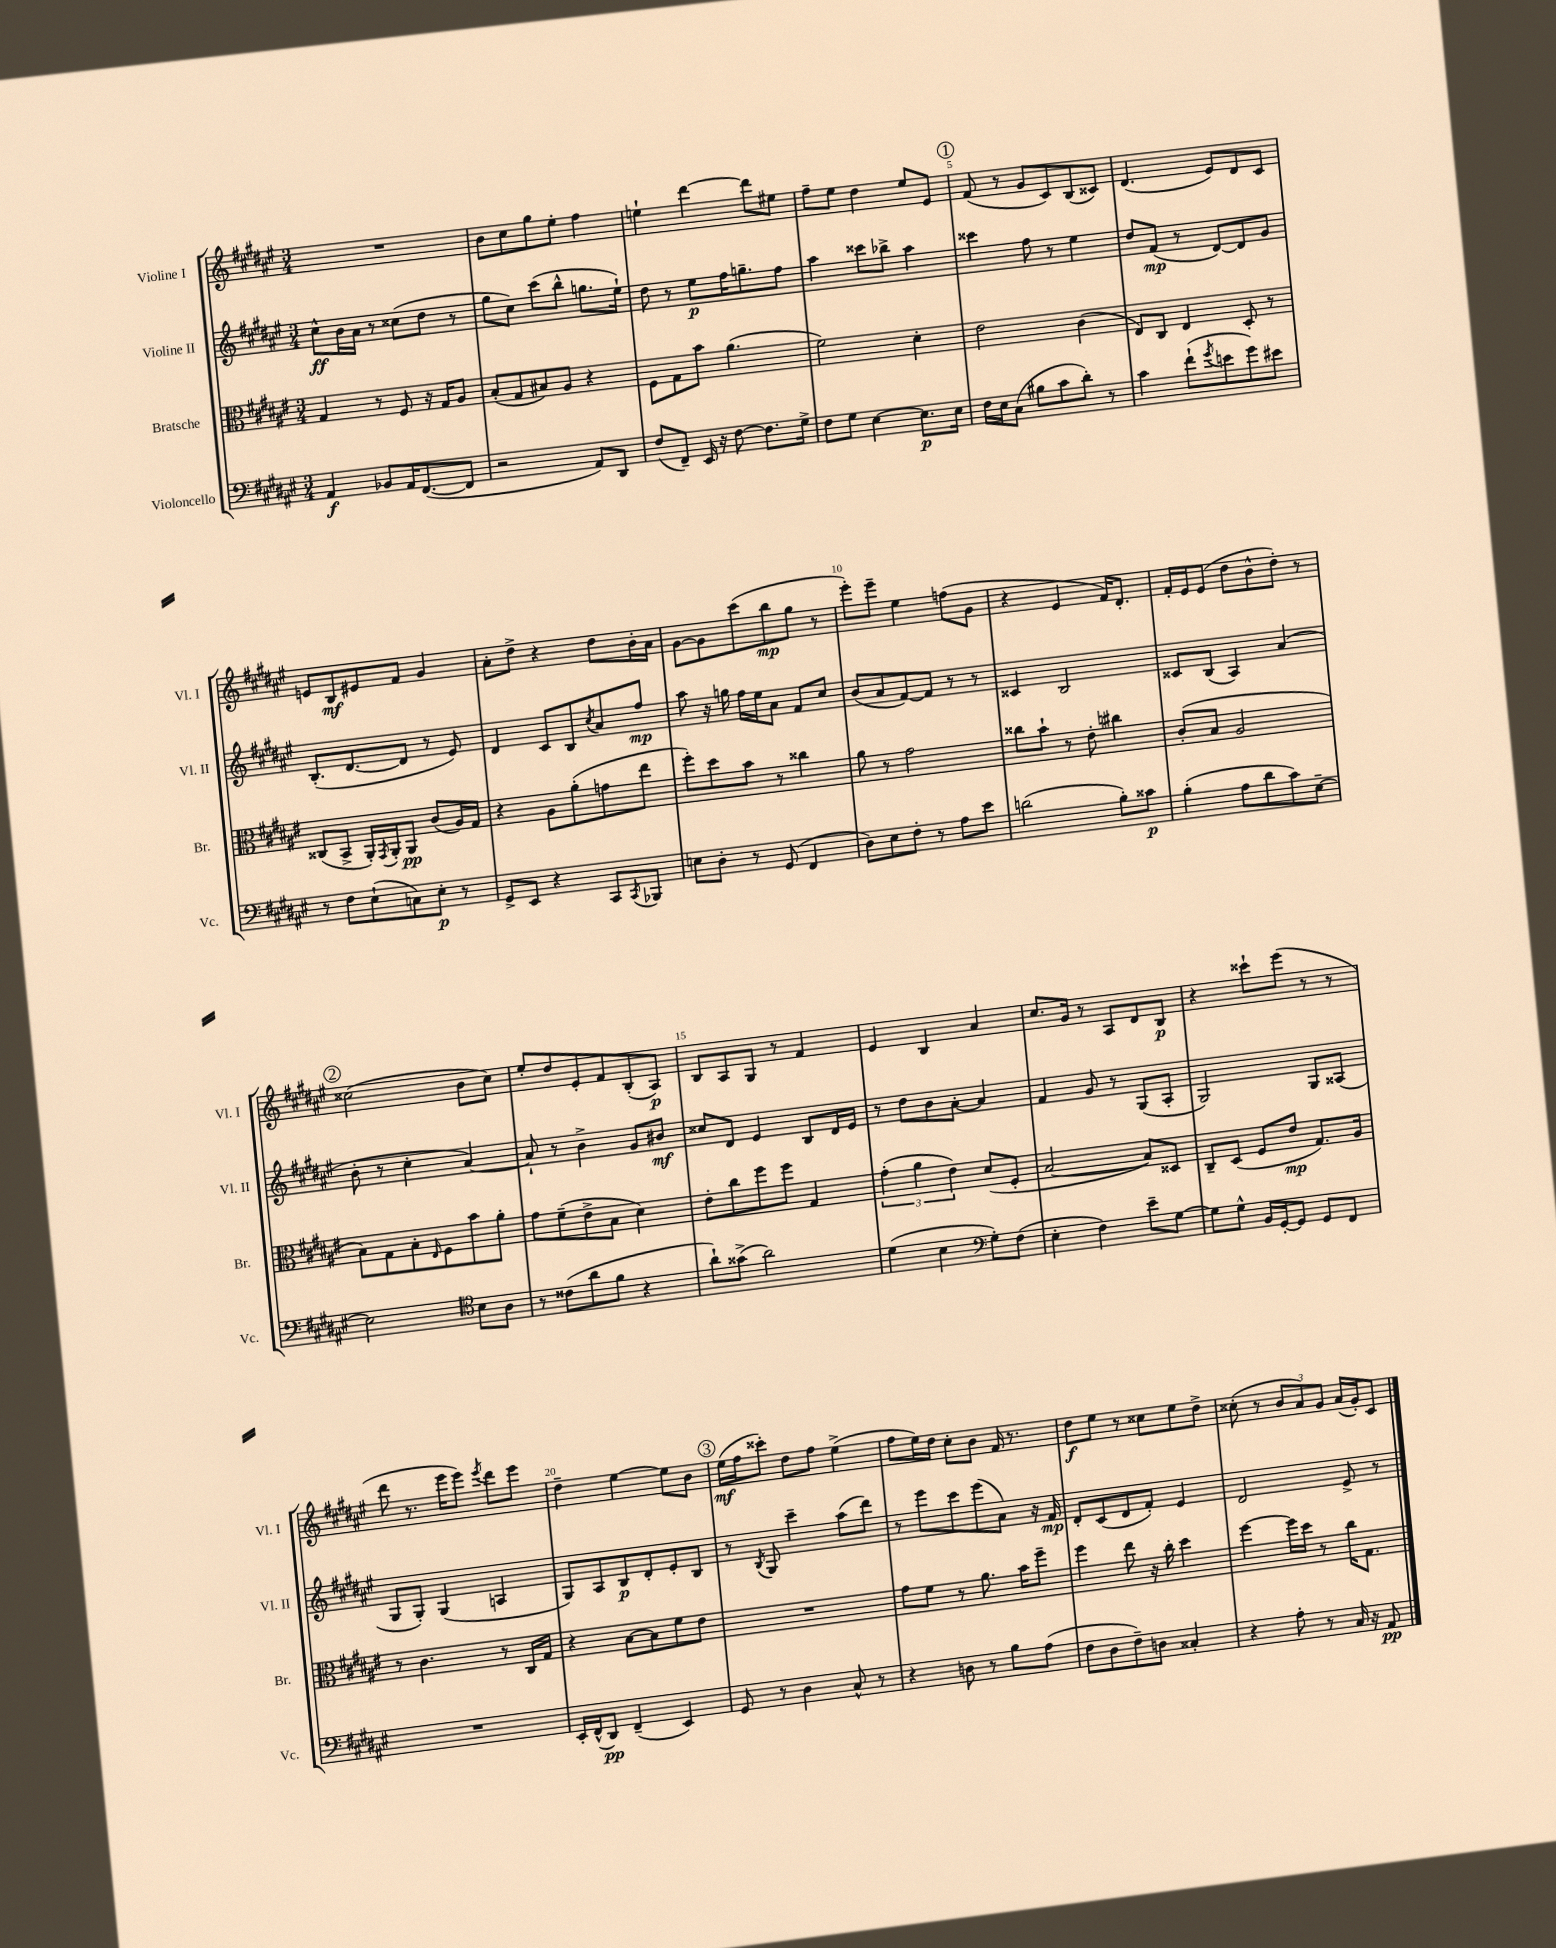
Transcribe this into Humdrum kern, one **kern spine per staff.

**kern	**dynam	**kern	**dynam	**kern	**dynam	**kern	**dynam
*part4	*part4	*part3	*part3	*part2	*part2	*part1	*part1
*staff4	*staff4	*staff3	*staff3	*staff2	*staff2	*staff1	*staff1
*I"Violoncello	*	*I"Bratsche	*	*I"Violine II	*	*I"Violine I	*
*I'Vc.	*	*I'Br.	*	*I'Vl. II	*	*I'Vl. I	*
*clefF4	*	*clefC3	*	*clefG2	*	*clefG2	*
*k[f#c#g#d#a#e#]	*	*k[f#c#g#d#a#e#]	*	*k[f#c#g#d#a#e#]	*	*k[f#c#g#d#a#e#]	*
*M3/4	*	*M3/4	*	*M3/4	*	*M3/4	*
=1	=1	=1	=1	=1	=1	=1	=1
4AA#/	f	4G#/	.	8cc#^^\L	ff	2.r	.
.	.	.	.	16b\L	.	.	.
.	.	.	.	16a#\JJ	.	.	.
8BB-X/L	.	8r	.	8r	.	.	.
16AA#/K	.	8F#/	.	(8cc##X\L	.	.	.
([8.FF#/	.	.	.	.	.	.	.
.	.	16r	.	8dd#\J	.	.	.
.	.	16G#/KL	.	.	.	.	.
8FF#/J]	.	8A#/J	.	8r	.	.	.
=2	=2	=2	=2	=2	=2	=2	=2
2r	.	(8B'/L	.	8gg#\L	.	8b\L	.
.	.	8G#/	.	8cc#\J)	.	8cc#\	.
.	.	8B#X/)	.	(8ccc#\L	.	8gg#\	.
.	.	8A#/J	.	8bb^^\J	.	8ee#'\J	.
8AA#/L)	.	4r	.	8.ggn\L	.	4ff#\	.
8DD#/J	.	.	.	.	.	.	.
.	.	.	.	16ee#`\Jk)	.	.	.
=3	=3	=3	=3	=3	=3	=3	=3
(8F#/L	.	8F#\L	.	8dd#\	.	4een`\	.
8FF#~/J)	.	8G#\	.	8r	.	.	.
16EE#/	.	8b\J	.	8ee#\L	p	[4ddd#\	.
16r	.	.	.	.	.	.	.
[8F#\	.	(4.a#\	.	16ff#\K	.	.	.
.	.	.	.	8.ggn~\	.	.	.
8.F#\L]	.	.	.	.	.	8ddd#\L]	.
.	.	.	.	8ff#\J	.	8ee#X\J	.
16G#^\Jk	.	.	.	.	.	.	.
=4	=4	=4	=4	=4	=4	=4	=4
8F#\L	.	2f#\)	.	4aa#\	.	8ff#~\L	.
8G#\J	.	.	.	.	.	8ee#\J	.
[4E#\	.	.	.	8ccc##X\L	.	4dd#\	.
.	.	.	.	8bb-X^\J	.	.	.
8.E#\L]	p	4d#'\	.	4aa#\	.	8ee#/L	.
.	.	.	.	.	.	8e#/J	.
16E#\Jk	.	.	.	.	.	.	.
!!LO:REH:place=s1:t=1
=5	=5	=5	=5	=5	=5	=5	=5
16F#\LL	.	2e#\	.	4ccc##X\	.	(8f#/	.
16E#\J	.	.	.	.	.	.	.
(8C#\J	.	.	.	.	.	8r	.
8B#X\L	.	.	.	8ff#\	.	8g#/L	.
8c#\	.	.	.	8r	.	8c#/)	.
8d#'\J)	.	(4c#\	.	4ee#\	.	(8B/	.
8r	.	.	.	.	.	8c##X/J)	.
=6	=6	=6	=6	=6	=6	=6	=6
4c#\	.	8E#/L)	.	8dd#/L	.	(4.d#/	.
.	.	8C#/J	.	(8f#/J	mp	.	.
(8f#`\L	.	4E#/	.	8r	.	.	.
8qg#/	.	.	.	.	.	.	.
8en\	.	.	.	[8d#/L)	.	8e#/L)	.
8g#\)	.	8D#'/	.	8d#/]	.	8d#/	.
8e#X\J	.	8r	.	8g#/J	.	8c#/J	.
!!LO:LB:g=z
=7	=7	=7	=7	=7	=7	=7	=7
8r	.	(8C##X/L	.	(8.B'/L	.	8en/L	.
8F#\L	.	8BB^/J	.	.	.	8B/	mf
.	.	.	.	[8.d#/	.	.	.
(8E#`\	.	16AA#'/LL)	.	.	.	8e#X/	.
.	.	8qGG#/	.	.	.	.	.
.	.	16AA#'/J	.	.	.	.	.
8Cn\)	.	8AA#/J	pp	8d#/J]	.	8f#/J	.
8E#'\J	p	(8c#/L	.	8r	.	4g#/	.
8r	.	16A#/L)	.	8e#/)	.	.	.
.	.	16G#/JJ	.	.	.	.	.
=8	=8	=8	=8	=8	=8	=8	=8
8GG#^/L	.	4r	.	4d#/	.	8a#'\L	.
8EE#/J	.	.	.	.	.	8dd#^\J	.
4r	.	8A#\L	.	8c#/L	.	4r	.
.	.	(8a#'\	.	8B/	.	.	.
.	.	.	.	8qcc#/	.	.	.
8CC#/L	.	8gn\	.	8a#/	.	8dd#\L	.
8qCC#/	.	.	.	.	.	.	.
8BBB-X/J	.	8ee#\J	.	8ff#/J	mp	16b'\L	.
.	.	.	.	.	.	16a#\JJ	.
=9	=9	=9	=9	=9	=9	=9	=9
8En\L	.	8ff#'\L)	.	8aa#\	.	[8g#\L	.
8D#'\J	.	8dd#\	.	16r	.	8g#\]	.
.	.	.	.	16ggn\	.	.	.
8r	.	8b\J	.	16ff#\LL	.	(8ccc#\	.
.	.	.	.	16ee#\J	.	.	.
(8GG#/	.	8r	.	8a#\J	.	8bb\	mp
4FF#/	.	4cc##X\	.	8f#/L	.	8gg#\J	.
.	.	.	.	8cc#/J	.	8r	.
=10	=10	=10	=10	=10	=10	=10	=10
8D#\L)	.	8a#\	.	(8b/L	.	8eee#'\L)	.
8E#\	.	8r	.	8a#/	.	8eee#~\J	.
8F#'\J	.	2g#\	.	[8f#/)	.	4ee#\	.
8r	.	.	.	8f#/J]	.	.	.
8A#\L	.	.	.	8r	.	(8ffn\L	.
8e#\J	.	.	.	8r	.	8g#\J	.
=11	=11	=11	=11	=11	=11	=11	=11
(2dn\	.	8cc##X\L	.	4c##X/	.	4r	.
.	.	8b`\J	.	.	.	.	.
.	.	8r	.	2B/	.	4e#/	.
.	.	8e#'\	.	.	.	.	.
8B'\L)	.	4cc#X\	.	.	.	16f#/KL)	.
.	.	.	.	.	.	8.d#'/J	.
8c##X\J	p	.	.	.	.	.	.
=12	=12	=12	=12	=12	=12	=12	=12
(4B'\	.	(8c#'/L	.	8c##X/L	.	16f#'/LL	.
.	.	.	.	.	.	16e#/J	.
.	.	8B/J	.	(8B/J	.	(8e#/J	.
8A#\L	.	2A#/	.	4A#/)	.	8dd#\L	.
8d#\	.	.	.	.	.	8b^^\	.
8c#\)	.	.	.	(4a#/	.	8dd#'\J)	.
[8E#~\J	.	.	.	.	.	8r	.
!!LO:LB:g=z
!!LO:REH:place=s1:t=2
=13	=13	=13	=13	=13	=13	=13	=13
2E#\]	.	8B\L)	.	8b'\	.	(2cc##X\	.
.	.	8G#\	.	8r	.	.	.
.	.	8B'\	.	4cc#'\	.	.	.
.	.	16qqE#/	.	.	.	.	.
.	.	8F#\	.	.	.	.	.
*clefC4	*	*	*	*	*	*	*
8B\L	.	8b\	.	[4a#/)	.	8b\L	.
8A#\J	.	8a#'\J	.	.	.	8cc##\J)	.
=14	=14	=14	=14	=14	=14	=14	=14
8r	.	8g#\L	.	8a#`/]	.	8ee#'/L	.
(8c##X\L	.	(8f#~\	.	8r	.	8dd#/	.
8a#\	.	8e#^\	.	4b^\	.	8e#'/	.
8f#\J	.	8B\J	.	.	.	8f#/	.
4r	.	4d#\)	.	8g#/L	.	(8B'/	.
.	.	.	.	8b#X/J	mf	8A#/J)	p
=15	=15	=15	=15	=15	=15	=15	=15
8a#`\L)	.	8e#'\L	.	8cc##X/L	.	8B/L	.
(8g##X^\J	.	8cc#\	.	8d#/J	.	8A#/	.
2a#\)	.	8ff#\	.	4e#/	.	8G#/J	.
.	.	8ff#\J	.	.	.	8r	.
.	.	4G#/	.	8B/L	.	4f#/	.
.	.	.	.	16d#/L	.	.	.
.	.	.	.	16e#/JJ	.	.	.
=16	=16	=16	=16	=16	=16	=16	=16
(4d#\	.	(6g#'\	.	8r	.	4e#/	.
.	.	.	.	8dd#\L	.	.	.
.	.	6a#\	.	.	.	.	.
4B\	.	.	.	8b\	.	4B/	.
.	.	6e#\)	.	.	.	.	.
.	.	.	.	[8a#'\J	.	.	.
*clefF4	*	*	*	*	*	*	*
8G#'\L)	.	(8d#/L	.	4a#/]	.	4a#/	.
(8F#\J	.	8F#'/J	.	.	.	.	.
=17	=17	=17	=17	=17	=17	=17	=17
4E#'\	.	[2B/	.	4f#/	.	8.cc#/L	.
.	.	.	.	.	.	16g#/Jk	.
4F#\)	.	.	.	8g#/	.	8r	.
.	.	.	.	8r	.	8A#/L	.
8e#~\L	.	8B/L])	.	(8G#/L	.	8d#/	.
[8G#\J	.	8D##X/J	.	8A#'/J	.	8B/J	p
=18	=18	=18	=18	=18	=18	=18	=18
8G#\L]	.	8C#~/L	.	2G#/)	.	4r	.
8G#^^\J	.	(8D#/J	.	.	.	.	.
16BB/LL	.	8F#/L	.	.	.	8ccc##X`\L	.
[16GG#'/J	.	.	.	.	.	.	.
8GG#/J]	.	8e#/J	mp	.	.	(8eee#\J	.
8GG#/L	.	8.G#/L)	.	8G#/L	.	8r	.
8FF#/J	.	.	.	(8A##X/J	.	8r	.
.	.	16A#/Jk	.	.	.	.	.
!!LO:LB:g=z
=19	=19	=19	=19	=19	=19	=19	=19
2.r	.	8r	.	8G#/L	.	8ddd#\	.
.	.	4.c#\	.	8G#'/J)	.	8.r	.
.	.	.	.	(4G#/	.	.	.
.	.	.	.	.	.	16eee#\KL	.
.	.	.	.	.	.	8eee#\J)	.
.	.	.	.	.	.	8qeee#/	.
.	.	8r	.	4An/	.	8ddd#\L	.
.	.	16C#/LL	.	.	.	8eee#\J	.
.	.	16G#/JJ	.	.	.	.	.
=20	=20	=20	=20	=20	=20	=20	=20
16EE#'/LL	.	4r	.	8G#/L)	.	4dd#~\	.
(16FF#^^/J	.	.	.	.	.	.	.
8DD#/J)	pp	.	.	8A#/	.	.	.
(4FF#~/	.	[8B\L	.	8B/	p	[4ee#\	.
.	.	8B\]	.	8d#'/	.	.	.
4EE#/)	.	8f#\	.	8e#'/	.	8ee#\L]	.
.	.	8e#\J	.	8B/J	.	8b\J	.
!!LO:REH:place=s1:t=3
=21	=21	=21	=21	=21	=21	=21	=21
8GG#/	.	2.r	.	8r	.	(16ee#\LL	mf
.	.	.	.	.	.	16ff#\J	.
.	.	.	.	8qB/	.	.	.
8r	.	.	.	8G#/	.	8ccc##X'\J)	.
4D#\	.	.	.	4ccc#~\	.	8dd#\L	.
.	.	.	.	.	.	8ff#\J	.
8C#^^/	.	.	.	(8aa#\L	.	(4ee#^\	.
8r	.	.	.	8ddd#\J)	.	.	.
=22	=22	=22	=22	=22	=22	=22	=22
4r	.	8g#\L	.	8r	.	8ff#\L	.
.	.	8f#\J	.	8eee#\L	.	16ee#\L)	.
.	.	.	.	.	.	16dd#\JJ	.
8Dn\	.	8r	.	8ccc#\	.	8cc#'\L	.
8r	.	8.a#\	.	(8eee#\	.	8b\J	.
8B\L	.	.	.	8a#\J)	.	16f#/	.
.	.	16b\KL	.	.	.	8.r	.
(8A#\J	.	8ff#~\J	.	16r	.	.	.
.	.	.	.	16f#/	mp	.	.
=23	=23	=23	=23	=23	=23	=23	=23
8F#\L	.	4ff#\	.	8d#'/L	.	8dd#\L	f
8D#\	.	.	.	(8c#/	.	8ee#\J	.
8F#~\)	.	8ee#\	.	8d#/	.	8r	.
8Dn\J	.	16r	.	8f#'/J)	.	8cc##X\L	.
.	.	16cc#'\	.	.	.	.	.
4C##X'/	.	4dd#\	.	4e#/	.	8ee#\	.
.	.	.	.	.	.	8dd#^\J	.
=24	=24	=24	=24	=24	=24	=24	=24
4r	.	[4ff#\	.	2d#/	.	(8cc##X'\	.
.	.	.	.	.	.	8r	.
8A#'\	.	16ff#\LL]	.	.	.	12b/L	.
.	.	16dd#\JJ	.	.	.	.	.
.	.	.	.	.	.	12a#/)	.
8r	.	8r	.	.	.	.	.
.	.	.	.	.	.	12g#/J	.
16C#/	.	16cc#\KL	.	8e#^/	.	(16a#/LL	.
16r	.	8.G#\J	.	.	.	16g#'/J)	.
8AA#/	pp	.	.	8r	.	8c#/J	.
==	==	==	==	==	==	==	==
*-	*-	*-	*-	*-	*-	*-	*-
